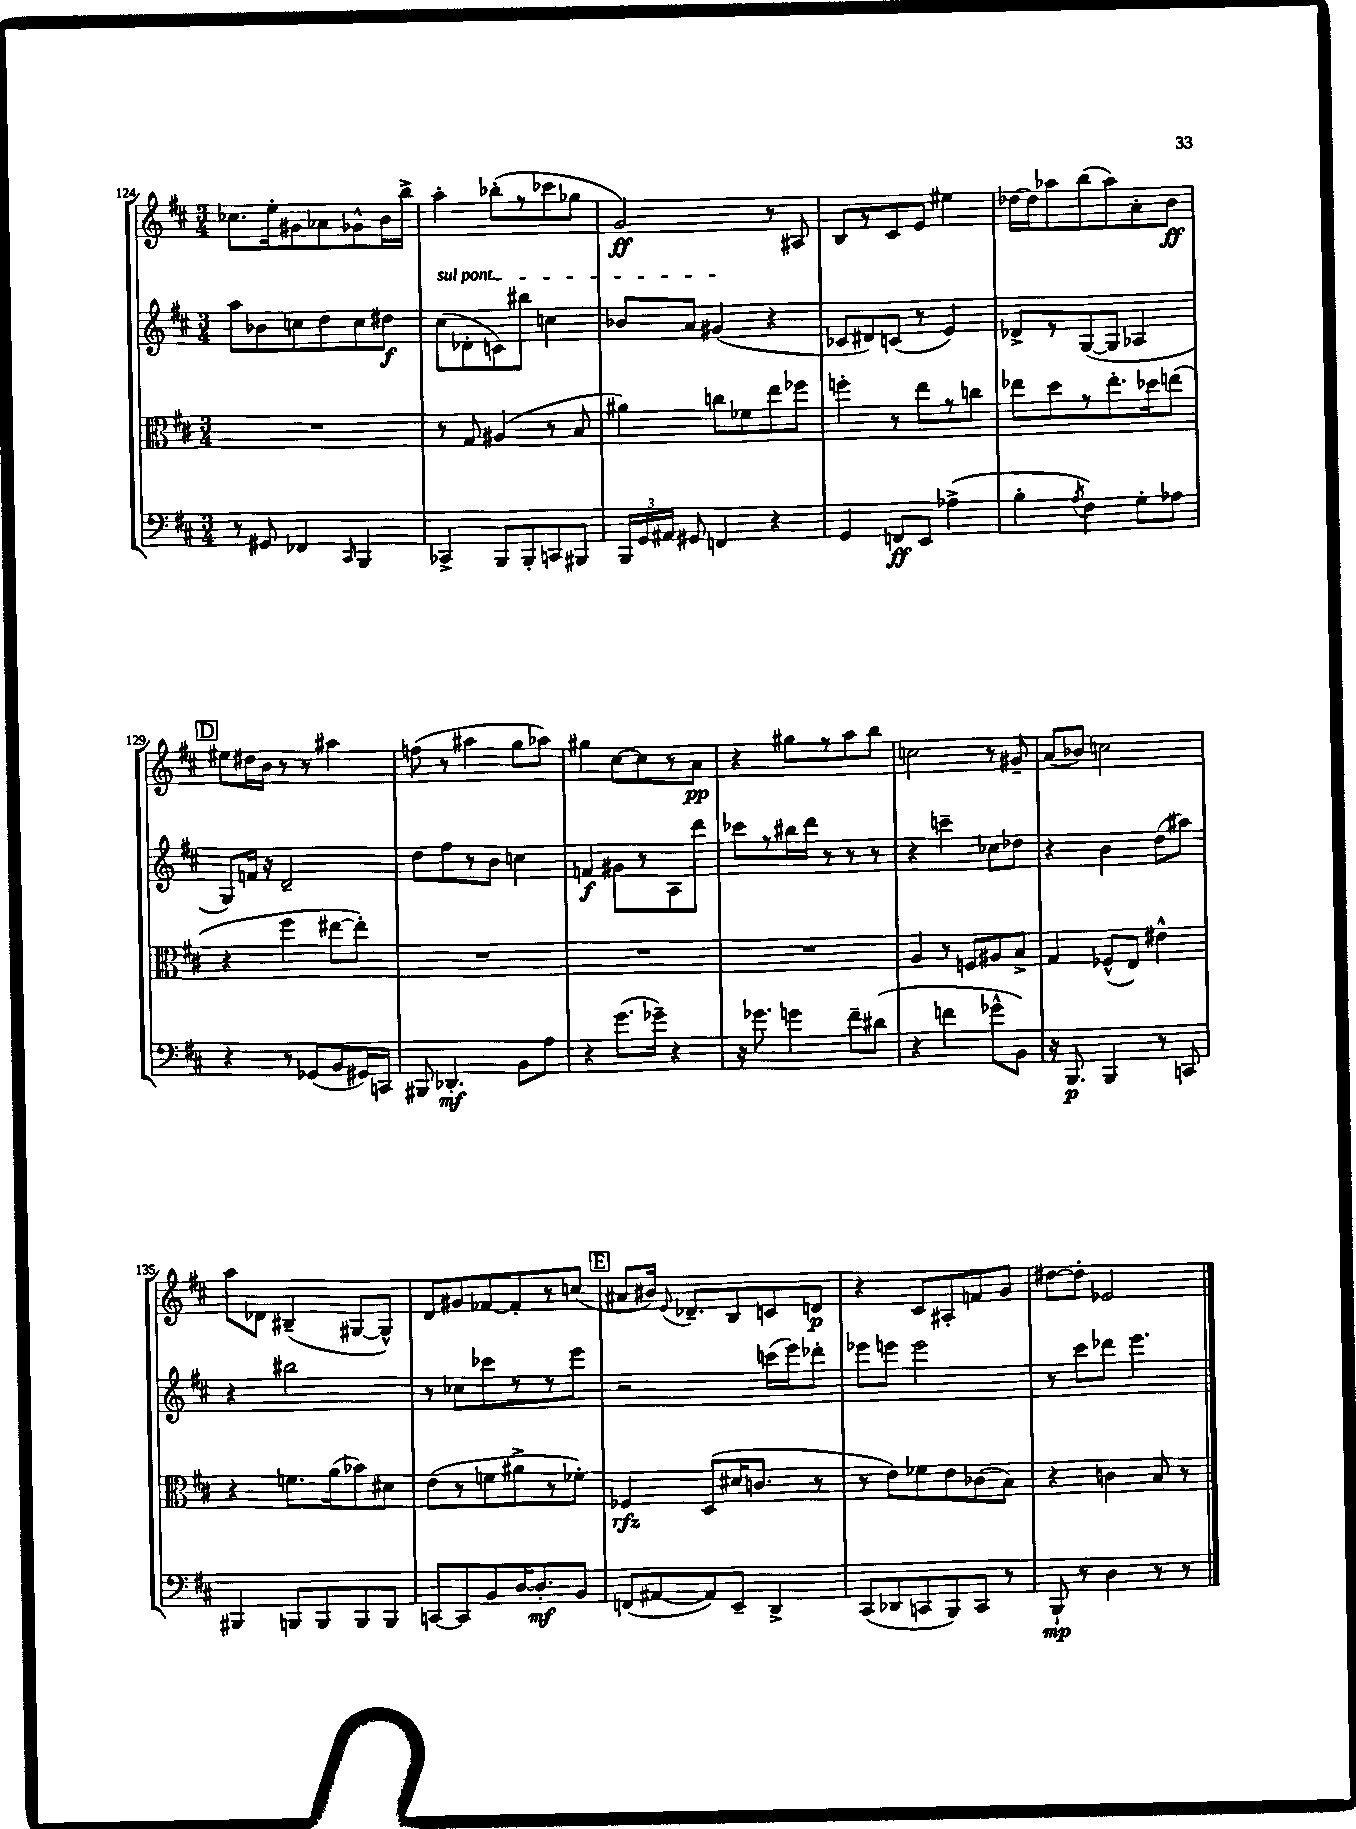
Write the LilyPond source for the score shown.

<<
\new StaffGroup <<
\new Staff = "s0" {
    \clef treble \key d \major \numericTimeSignature \time 3/4
    \autoBeamOff ces''8.[ e''16-. gis'8 aes'8 ges'8-^ b'16 b''16]-> |
    a''4-. bes''8[-.( r8 ces'''8 ges''8] |
    g'2\ff) r8 ais8 |
    b8[ r8 cis'8 e'8] eis''4 |
    des''16[~ des''16 aes''8 b''8( aes''8) a'8-. b'8]\ff |
    \mark \markup { \box "D" } eis''8[ dis''16 b'16] r8 r8 ais''4 |
    f''8( r8 ais''4 g''8[ aes''8]) |
    gis''4 cis''8[~ cis''8 r8 a'8]\pp |
    r4 gis''8[ r8 a''8 b''8] |
    c''2 r8 gis'8-- |
    a'8[( bes'8]) c''2 |
    a''8[ des'8] bis4--( gis8[~ gis8]-^) |
    d'8[ gis'8 fes'8~ fes'8-. r8 c''8]( |
    \mark \markup { \box "E" } ais'8[ bis'16]) \appoggiatura { e'8 } des'8.[-- b8 c'8 d'8]\p |
    r4 cis'8[ ais8-. f'8 g'8] |
    dis''8[~ dis''8]-. ees'2 \bar "|." |
}
\new Staff = "s1" {
    \clef treble \key d \major \numericTimeSignature \time 3/4
    \autoBeamOff a''8[ bes'8 c''8 d''8 c''8 dis''8]\f |
    \once \override TextSpanner.bound-details.left.text = \markup { \italic "sul pont." } cis''8[\startTextSpan( des'8-. c'8) bis''8] c''4 |
    bes'8[ a'8] gis'4\stopTextSpan( r4 |
    ces'8[ dis'8) c'8]( r8 e'4) |
    des'8[-> r8 g8~( g8] aes4 |
    \mark \markup { \box "D" } g8[) f'16] r16 d'2-- |
    d''8[ fis''8 r8 b'8] c''4 |
    f'4\f gis'8[ r8 a8 d'''8] |
    ces'''8[ r8 bis''16 d'''16] r8 r8 r8 |
    r4 c'''4-- ces''8[ des''8] |
    r4 b'4 d''8[( ais''8]) |
    r4 bis''2 |
    r8 ces''8[ ces'''8 r8 r8 e'''8] |
    \mark \markup { \box "E" } r2 c'''16[( e'''16) des'''8]-. |
    ees'''8[ e'''8] e'''2 |
    r8 cis'''8[ des'''8] e'''4. \bar "|." |
}
\new Staff = "s2" {
    \clef alto \key d \major \numericTimeSignature \time 3/4
    \autoBeamOff R2. |
    r8 g8 ais4( r8 b8 |
    ais'4) c''8[ fes'8 e''8 fes''8] |
    f''4-. r8 e''8[ r8 c''8] |
    ees''8[ d''8 r8 ees''8.-. des''16 e''8]( |
    \mark \markup { \box "D" } r4 fis''4 eis''8[~ eis''8]-.) |
    R2. |
    R2. |
    R2. |
    a4 r8 f8[ ais8 b8]-> |
    g4 fes8[-^( e8]) eis'4-^ |
    r4 f'8.[ a'16( bes'8) dis'8] |
    e'8[( r8 f'8 ais'8-> r8 fes'8]-.) |
    \mark \markup { \box "E" } fes4\rfz d8[( dis'16 c'8.] r8 |
    r8 e'8[) fes'8 e'8 ces'8( b8]) |
    r4 c'4 b8 r8 \bar "|." |
}
\new Staff = "s3" {
    \clef bass \key d \major \numericTimeSignature \time 3/4
    \autoBeamOff r8 gis,8 fes,4 \grace { cis,16 } b,,4 |
    ces,4-> b,,8[ b,,8-. c,8 bis,,8] |
    \tuplet 3/2 { b,,16[ g,16 ais,16] } gis,8 f,4 r4 |
    g,4 f,8[\ff e,8] aes4->( |
    b4-. \acciaccatura { a8 } fis4) g8[-. aes8] |
    \mark \markup { \box "D" } r4 r8 ges,8[( b,8 gis,16) c,16] |
    bis,,8 des,4.-.\mf b,8[ a8] |
    r4 g'8.[( ges'16]--) r4 |
    r16 ges'8. g'4 fis'8[-- dis'8]( |
    r4 f'4 ges'8[-^ b,8]) |
    r16 b,,8.\p b,,4 r8 c,8 |
    bis,,4 b,,8[ b,,8 b,,8 b,,8] |
    c,8[~ c,8 b,8 d16~ d8.-.\mf b,8] |
    \mark \markup { \box "E" } f,8[( ais,8~ ais,8) e,8]-- d,4-> |
    cis,8[( des,8 c,8 b,,8) c,8] r8 |
    b,,8-!\mp r8 d4 r8 r8 \bar "|." |
}
>>
>>
\layout { \context { \Score currentBarNumber = #124 } }
